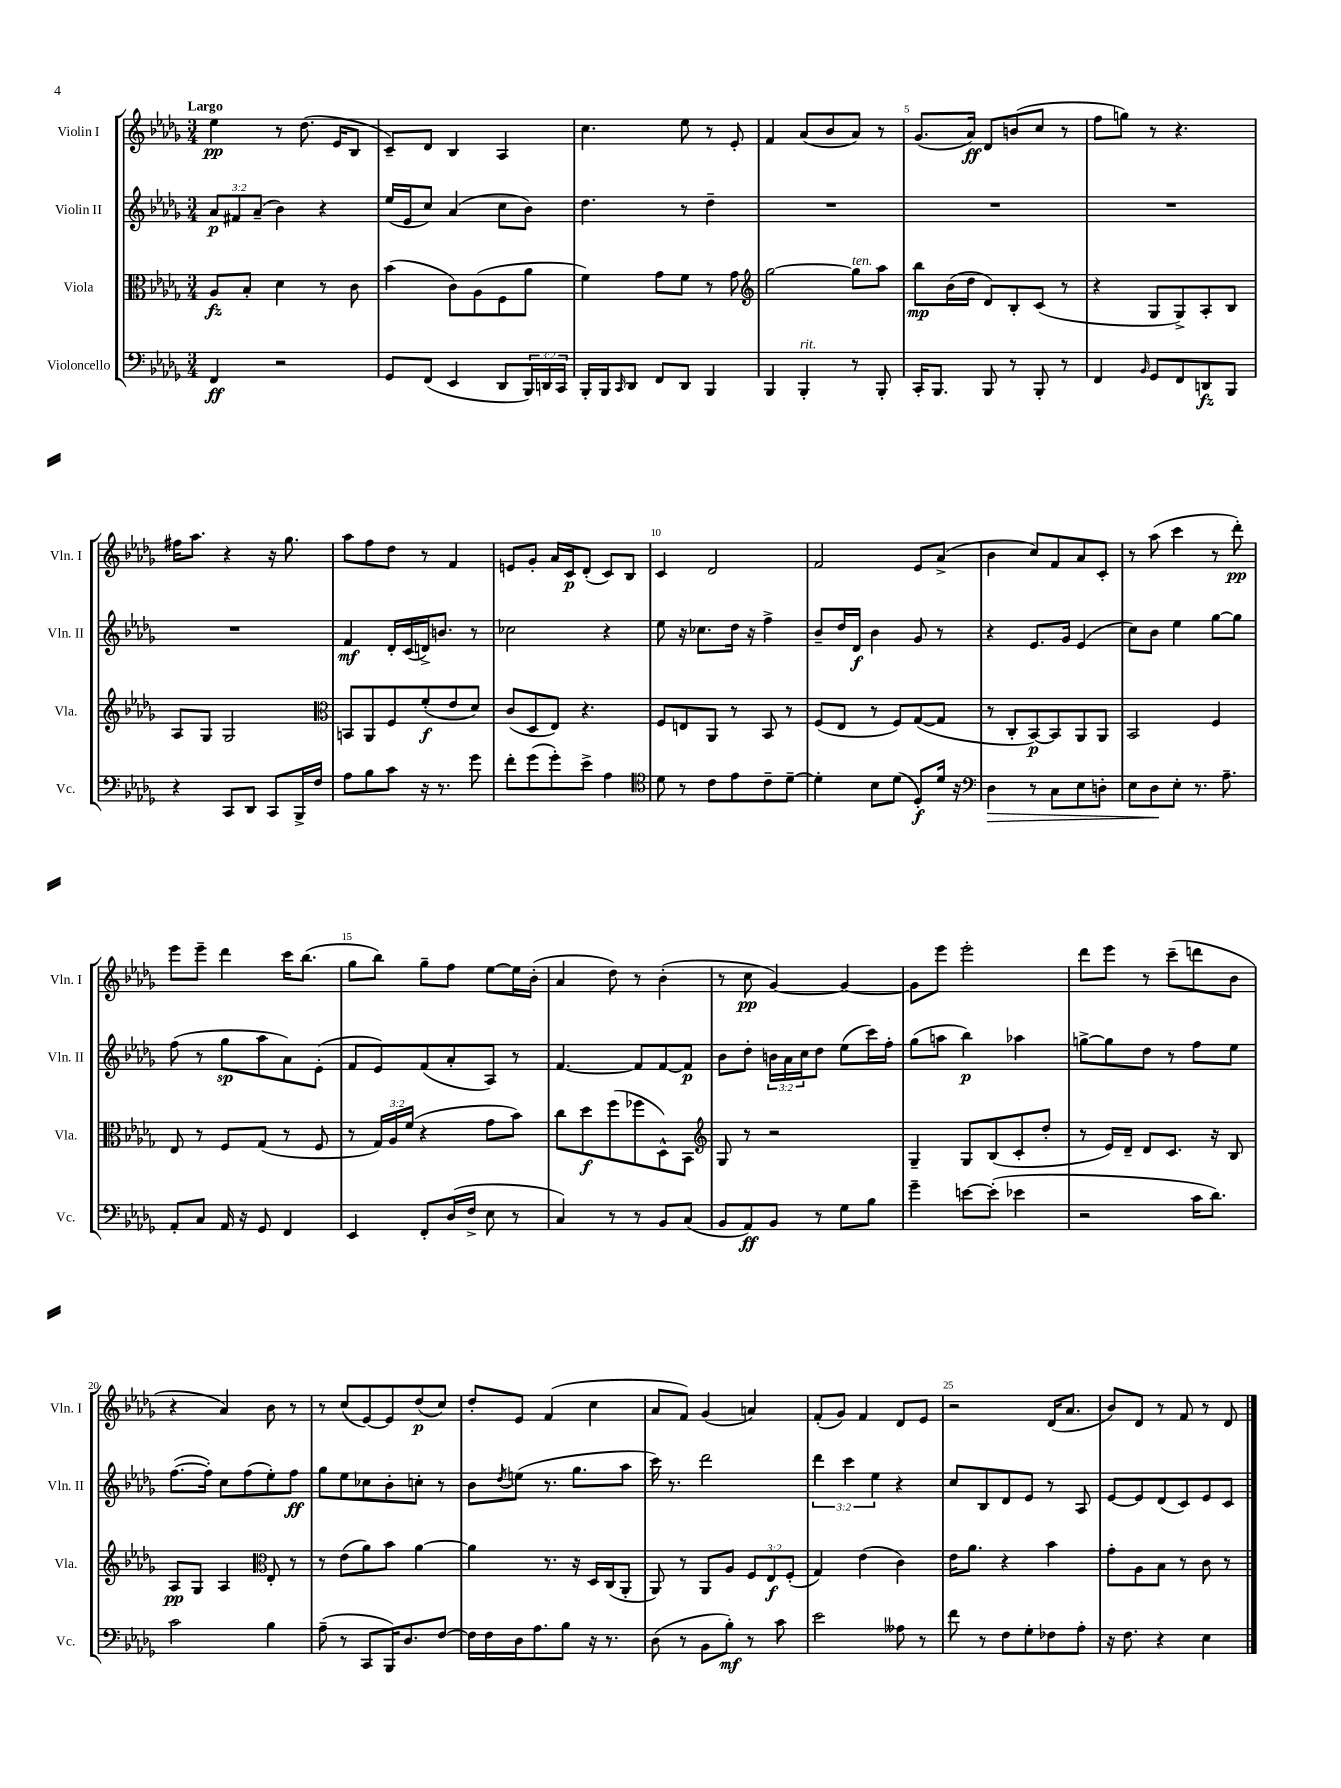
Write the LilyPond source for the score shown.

<<
\new StaffGroup <<
\new Staff = "s0" \with { instrumentName = "Violin I" shortInstrumentName = "Vln. I" } {
    \clef treble \key des \major \numericTimeSignature \time 3/4 \tempo "Largo"
    ees''4\pp r8 des''8.( ees'16 bes8 |
    c'8--) des'8 bes4 aes4 |
    c''4. ees''8 r8 ees'8-. |
    f'4 aes'8( bes'8 aes'8) r8 |
    ges'8.( aes'16\ff) des'8 b'8( c''8 r8 |
    f''8 g''8) r8 r4. |
    fis''16 aes''8. r4 r16 ges''8. |
    aes''8 f''8 des''8 r8 f'4 |
    e'8 ges'8-. aes'16 c'16\p des'8-.( c'8) bes8 |
    c'4 des'2 |
    f'2 ees'8 aes'8->( |
    bes'4 c''8) f'8 aes'8 c'8-. |
    r8 aes''8( c'''4 r8 des'''8-.\pp) |
    ees'''8 ees'''8-- des'''4 c'''16 bes''8.( |
    ges''8 bes''8) ges''8-- f''8 ees''8~ ees''16 bes'16-.( |
    aes'4 des''8) r8 bes'4-.( |
    r8 c''8\pp ges'4~) ges'4~ |
    ges'8 ees'''8 ees'''2-. |
    des'''8 ees'''8 r8 c'''8--( d'''8 bes'8 |
    r4 aes'4) bes'8 r8 |
    r8 c''8( ees'8~) ees'8 des''8\p( c''8) |
    des''8-. ees'8 f'4( c''4 |
    aes'8 f'8) ges'4( a'4) |
    f'8-.( ges'8) f'4 des'8 ees'8 |
    r2 des'16( aes'8. |
    bes'8) des'8 r8 f'8 r8 des'8 \bar "|." |
}
\new Staff = "s1" \with { instrumentName = "Violin II" shortInstrumentName = "Vln. II" } {
    \clef treble \key des \major \numericTimeSignature \time 3/4 \override Staff.TupletNumber.text = #tuplet-number::calc-fraction-text
    \tuplet 3/2 { aes'8\p fis'8 aes'8--( } bes'4) r4 |
    ees''16( ees'16 c''8) aes'4( c''8 bes'8) |
    des''4. r8 des''4-- |
    R2. |
    R2. |
    R2. |
    R2. |
    f'4\mf des'16-. c'16( d'16->) b'8. r8 |
    ces''2 r4 |
    ees''8 r16 ces''8. des''16 r16 f''4-> |
    bes'8-- des''16 des'16\f bes'4 ges'8 r8 |
    r4 ees'8. ges'16 ees'4( |
    c''8) bes'8 ees''4 ges''8~ ges''8 |
    f''8( r8 ges''8\sp aes''8 aes'8) ees'8-.( |
    f'8 ees'8) f'8( aes'8-. aes8) r8 |
    f'4.~ f'8 f'8~ f'8\p |
    bes'8 des''8-. \tuplet 3/2 { b'16 aes'16 c''16 } des''8 ees''8( c'''16) f''16-. |
    ges''8( a''8 bes''4\p) aes''4 |
    g''8~-> g''8 des''8 r8 f''8 ees''8 |
    f''8.~( f''16-.) c''8 f''8( ees''8-.) f''8\ff |
    ges''8 ees''8 ces''8 bes'8-. c''8-. r8 |
    bes'8 \acciaccatura { des''8 } e''8( r8. ges''8. aes''8 |
    c'''16) r8. des'''2 |
    \tuplet 3/2 { des'''4 c'''4 ees''4 } r4 |
    c''8 bes8 des'8 ees'8 r8 aes8 |
    ees'8~ ees'8 des'8( c'8) ees'8 c'8 \bar "|." |
}
\new Staff = "s2" \with { instrumentName = "Viola" shortInstrumentName = "Vla." } {
    \clef alto \key des \major \numericTimeSignature \time 3/4 \override Staff.TupletNumber.text = #tuplet-number::calc-fraction-text
    aes8\fz bes8-. des'4 r8 c'8 |
    bes'4( c'8) aes8( f8 aes'8 |
    f'4) ges'8 f'8 r8 ges'8 |
    \clef treble ges''2~ ges''8^\markup { \italic "ten." } aes''8 |
    bes''8\mp bes'16( des''16 des'8) bes8-. c'8( r8 |
    r4 ges8 ges8->) aes8-. bes8 |
    aes8 ges8 ges2 |
    \clef alto b,8 aes,8 f8 f'8-.\f( ees'8 des'8) |
    c'8( des8 ees8) r4. |
    f8 e8 aes,8 r8 bes,8 r8 |
    f8( ees8 r8 f8) ges8~( ges8 |
    r8 c8-. bes,8~\p) bes,8 aes,8 aes,8 |
    bes,2 f4 |
    ees8 r8 f8 ges8( r8 f8 |
    r8 \tuplet 3/2 { ges16) aes16 f'16( } r4 ges'8 bes'8) |
    c''8 des''8\f f''8( fes''8 des8-^) bes,8 |
    \clef treble ges8 r8 r2 |
    ges4-- ges8 bes8( c'8-. des''8-. |
    r8 ees'16) des'16-- des'8 c'8. r16 bes8 |
    aes8\pp ges8 aes4 \clef alto ees8-. r8 |
    r8 ees'8( aes'8) bes'8 aes'4~ |
    aes'4 r8. r16 des16 c16( aes,8-. |
    aes,8) r8 aes,8 aes8 \tuplet 3/2 { f8 ees8\f f8-.( } |
    ges4) ees'4( c'4) |
    ees'16 aes'8. r4 bes'4 |
    ges'8-. aes8 bes8 r8 c'8 r8 \bar "|." |
}
\new Staff = "s3" \with { instrumentName = "Violoncello" shortInstrumentName = "Vc." } {
    \clef bass \key des \major \numericTimeSignature \time 3/4 \override Staff.TupletNumber.text = #tuplet-number::calc-fraction-text
    f,4\ff r2 |
    ges,8 f,8( ees,4 des,8 \tuplet 3/2 { bes,,16) d,16 c,16 } |
    bes,,16-. bes,,16 \grace { c,16 } des,8 f,8 des,8 bes,,4 |
    bes,,4 bes,,4-.^\markup { \italic "rit." } r8 bes,,8-. |
    c,16-. bes,,8. bes,,8 r8 bes,,8-. r8 |
    f,4 \grace { bes,16 } ges,8 f,8 d,8\fz bes,,8 |
    r4 c,8 des,8 c,8 bes,,16-> f16 |
    aes8 bes8 c'8 r16 r8. ges'8 |
    f'8-. ges'8( ges'8-.) ees'8-> aes4 |
    \clef tenor des'8 r8 c'8 ees'8 c'8-- des'8~-- |
    des'4-. bes8 des'8( des8-.\f) des'16 r16 |
    \clef bass des4\> r8 c8 ees8 d8-. |
    ees8 des8\! ees8-. r8. aes8.-- |
    aes,8-. c8 aes,16 r16 ges,8 f,4 |
    ees,4 f,8-. des16( f16-> ees8 r8 |
    c4) r8 r8 bes,8 c8( |
    bes,8 aes,8\ff) bes,8 r8 ges8 bes8 |
    ges'4-- e'8~ e'8-.( ees'4 |
    r2 c'16 des'8.) |
    c'2 bes4 |
    aes8--( r8 c,8 bes,,16) des8. f8~ |
    f16 f16 des16 aes8. bes8 r16 r8. |
    des8( r8 bes,8 bes8-.\mf) r8 c'8 |
    ees'2 aeses8 r8 |
    f'8 r8 f8 ges8-. fes8 aes8-. |
    r16 f8. r4 ees4 \bar "|." |
}
>>
>>
\layout { \context { \Score \override BarNumber.break-visibility = ##(#f #t #t) barNumberVisibility = #(every-nth-bar-number-visible 5) } }
